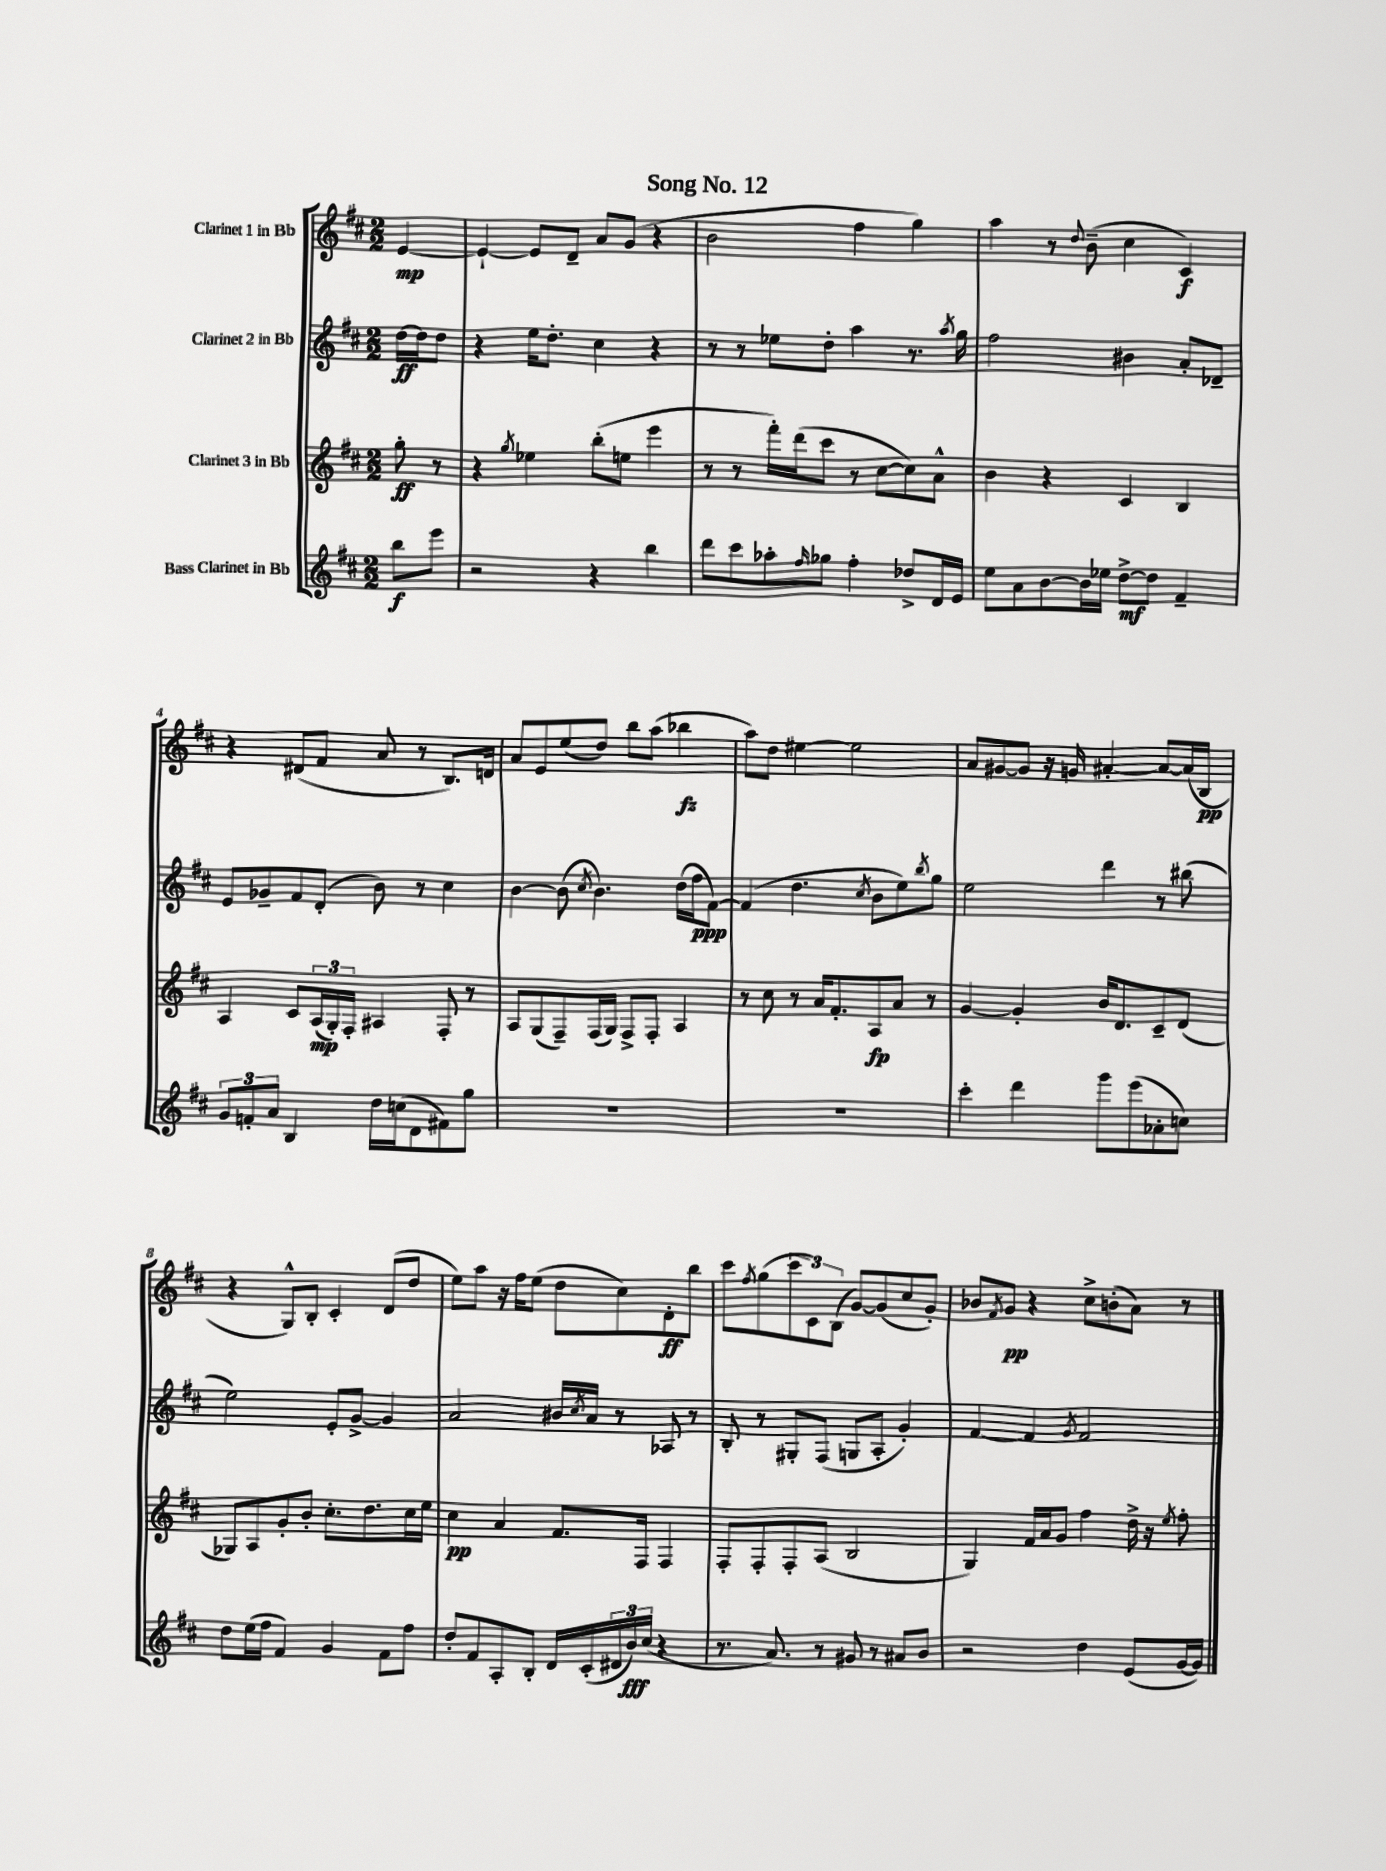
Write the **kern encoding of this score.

**kern	**kern	**kern	**kern
*staff4	*staff3	*staff2	*staff1
*clefG2	*clefG2	*clefG2	*clefG2
*k[f#c#]	*k[f#c#]	*k[f#c#]	*k[f#c#]
*M2/2	*M2/2	*M2/2	*M2/2
8bb\L	8gg'\	[16dd\LL	[4e/
.	.	16dd\]J	.
8eee\J	8r	8dd\J	.
=	=	=	=
2r	4r	4r	4e`/_
.	8qgg/	.	.
.	4ee-\	16ee\LK	8e/]L
.	.	8.dd'\J	.
.	.	.	8d~/J
4r	(8bb'\L	4cc#\	8a/L
.	8ee\J	.	(8g/J
4bb\	4eee\	4r	4r
=	=	=	=
8ddd\L	8r	8r	2b\
8ccc#\	8r	8r	.
8aa-'\	16fff#'\LL)	8ee-\L	.
.	(16ddd\J	.	.
16qqff#/	.	.	.
8gg-\J	8ccc#\J	8dd'\J	.
4ff#'\	8r	4aa\	4ff#\
.	[8cc#\L	.	.
8dd-^/L	8cc#\])	8.r	4gg\)
16d/L	8a^^\J	.	.
.	.	8qaa/	.
16e/JJ	.	16gg\	.
=	=	=	=
8ee\L	4b\	2ff#\	4aa\
8a\	.	.	.
[8b\	4r	.	8r
.	.	.	8qqdd/
16b\]L	.	.	(8b~\
16ee-\JJ	.	.	.
[8dd^\L	4c#/	4b#\	4cc#\
8dd\]J	.	.	.
4f#~/	4B/	8a'/L	4c#/)
.	.	8d-~/J	.
=	=	=	=
12g/L	4A/	8e/L	4r
12f'/	.	.	.
.	.	8g-~/	.
12a/J	.	.	.
4B/	8c#/L	8f#/	(8d#/L
.	(24A/L	(8d'/J	8f#/J
.	24G'/)	.	.
.	24F#'/JJ	.	.
16dd\LL	4A#/	8b\)	8a/
(16cc\J	.	.	.
8d\	.	8r	8r
8f#\)	8F#'/	4cc#\	8.B/L)
8gg\J	8r	.	.
.	.	.	16d/Jk
=	=	=	=
1r	8A/L	[4b\	8a/L
.	(8G/	.	8e/
.	8F#~/)	(8b\]	(8ee/
.	.	8qcc#/	.
.	(16F#/L	4.b\)	8dd/J)
.	16G/JJ)	.	.
.	8F#^/L	.	8bb\L
.	8F#'/J	.	(8aa\J
.	4A/	(16dd\LL	4bb-\
.	.	16ff#\J	.
.	.	[8f#\J)	.
=	=	=	=
1r	8r	(4f#/]	8aa\L)
.	8cc#\	.	8dd\J
.	8r	4.dd\	[4ee#\
.	16a/LK	.	.
.	8.f#'/	.	.
.	.	.	2ee#\]
.	.	8qcc#/	.
.	8A/	8b\L	.
.	8a/J	8ee\)	.
.	.	8qbb/	.
.	8r	8gg\J	.
=	=	=	=
4ccc#'\	[4g/	2ee\	8a/L
.	.	.	[8g#/
4ddd\	4g'/]	.	8g#/]J
.	.	.	16r
.	.	.	16g/
8ggg\L	16b/LK	4ddd\	[4a#'/
.	8.d/	.	.
(8eee\	.	.	.
8a-'\	8c#~/	8r	8a#/_L
8cc\J)	(8d/J	(8bb#\	(16a#/]L
.	.	.	16B/JJ
=	=	=	=
8dd\L	8G-/L)	2ee\)	4r
(16ee\L	8A/	.	.
16ff#\JJ	.	.	.
4f#/)	8g'/	.	8G^^/L)
.	8b'/J	.	8B'/J
4g/	8.cc#'\L	8e'/L	4c#'/
.	.	[8g^/J	.
.	8.dd\	.	.
8f#\L	.	4g/]	(8d/L
8ff#\J	16cc#\L	.	8dd/J
.	16ee\JJ	.	.
=	=	=	=
8dd'/L	4cc#\	2a/	8ee\L)
8f#/	.	.	8aa\J
8A'/	4a/	.	16r
.	.	.	16ff#\LK
8B'/J	.	.	(8ee\J
16d/LL	8.f#/L	16b#/LL	8dd\L
.	.	8qcc#/	.
(16c#'/	.	16a/JJ	.
24d#/	.	8r	8cc#\)
24b/)	.	.	.
.	16F#/Jk	.	.
(24cc#/JJ	.	.	.
4r	4F#/	8A-/	8d'\
.	.	8r	8bb\J
=	=	=	=
8.r	8F#'/L	8B'/	8ccc#\L
.	.	.	8qff#/
.	8F#'/	8r	(8gg\
8.a/)	.	.	.
.	8F#'/	8G#'/L	12ccc#\
.	.	.	12c#\)
8r	(8A/J	(8F#/J	.
.	.	.	(12B\J
8g#/	2B/	8G/L	[8g/L)
8r	.	8A'/J	(8g/]
8a#/L	.	4g'/)	8cc#/
8b/J	.	.	8g'/J)
=	=	=	=
2r	4G/)	[4f#/	8b-/L
.	.	.	8qf#/
.	.	.	8g/J
.	16f#/LL	4f#/]	4r
.	16a/J	.	.
.	8g/J	.	.
.	.	8qg/	.
4dd\	4ff#\	2f#/	8cc#^\L
.	.	.	(8b'\
(8e/L	16dd^\	.	8a\J)
.	16r	.	.
.	8qee/	.	.
[16g/L	8ff#'\	.	8r
16g/]JJ)	.	.	.
==	==	==	==
*-	*-	*-	*-
